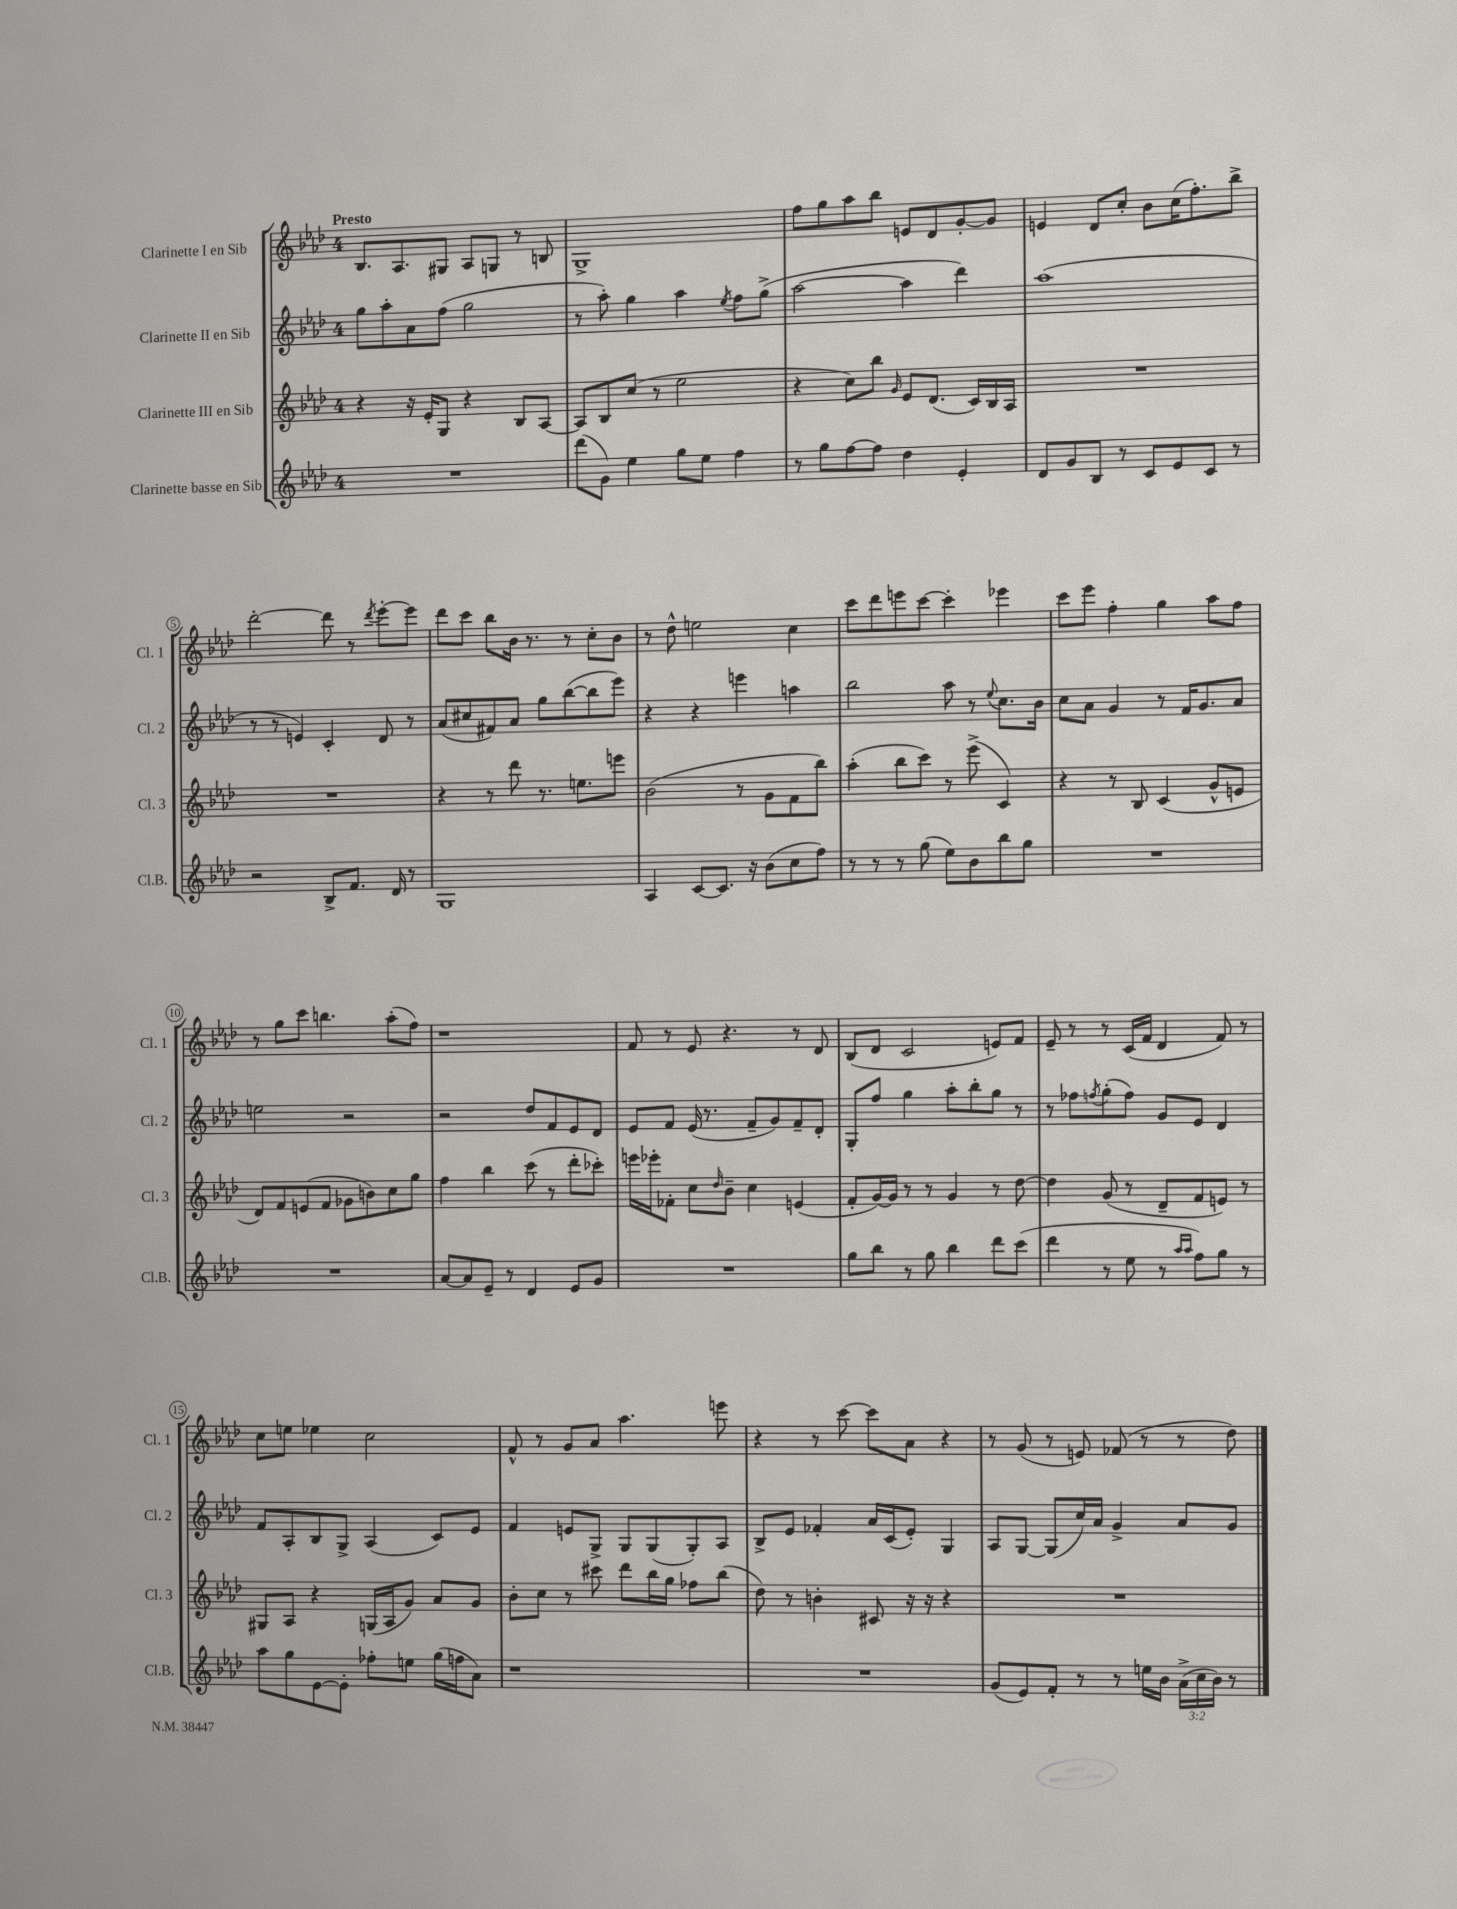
<<
\new StaffGroup <<
\new Staff = "s0" \with { instrumentName = "Clarinette I en Sib" shortInstrumentName = "Cl. 1" } {
    \clef treble \key aes \major \once \override Staff.TimeSignature.style = #'single-digit \time 4/4 \tempo "Presto"
    bes8. aes8. gis8 aes8 g8 r8 b8 |
    g1-> |
    f''8 g''8 aes''8 bes''8 e'8 des'8 g'8~-. g'8 |
    e'4 des'8 c''8-. bes'8 c''16( f''8.-.) bes''8-> |
    des'''2~-. des'''8 r8 \acciaccatura { des'''8 } ees'''8~-. ees'''8 |
    des'''8 c'''8 bes''8 bes'16 r8. r8 c''8-. bes'8 |
    r8 des''8-^ e''2 c''4 |
    c'''8 des'''8 e'''8 c'''8~ c'''4-. ees'''4 |
    c'''8 ees'''8 f''4-. g''4 aes''8 f''8 |
    r8 g''8 c'''8 b''4. aes''8-.( f''8) |
    r1 |
    f'8 r8 ees'8 r4. r8 des'8 |
    bes8( des'8 c'2 e'8) f'8 |
    ees'8-- r8 r8 c'16( f'16 des'4 f'8) r8 |
    c''8 e''8 ees''4 c''2 |
    f'8-^ r8 g'8 aes'8 aes''4. e'''8 |
    r4 r8 c'''8~ c'''8 aes'8 r4 |
    r8 g'8( r8 e'8) fes'8( r8 r8 des''8) \bar "|." |
}
\new Staff = "s1" \with { instrumentName = "Clarinette II en Sib" shortInstrumentName = "Cl. 2" } {
    \clef treble \key aes \major \once \override Staff.TimeSignature.style = #'single-digit \time 4/4
    g''8 aes''8-. aes'8 f''8( g''2 |
    r8 aes''8-.) g''4 aes''4 \acciaccatura { ees''8 } f''8 g''8->( |
    aes''2~ aes''4 des'''4) |
    aes''1( |
    r8 r8 e'4) c'4-. des'8 r8 |
    aes'8( cis''8 fis'8) aes'8 g''8 bes''8~( bes''8 ees'''8) |
    r4 r4 e'''4 a''4 |
    bes''2 aes''8 r8 \appoggiatura { ees''8 } c''8. bes'16 |
    c''8 aes'8 g'4 r8 f'16 g'8. aes'8 |
    e''2 r2 |
    r2 des''8 f'8 ees'8 des'8 |
    ees'8 f'8 ees'16( r8. f'8-- g'8) f'8-- des'8-. |
    g8-. f''8 g''4 aes''8-. bes''8-. g''8 r8 |
    r8 fes''8 \acciaccatura { f''8 } g''8-.( f''8) g'8 ees'8 des'4 |
    f'8 aes8-. bes8 g8-> aes4( c'8) ees'8 |
    f'4 e'8 g8-> g8 g8( g8-.) aes8 |
    bes8-> ees'8 fes'4-. aes'16 c'16( ees'8-.) g4 |
    aes8 g8~ g8( c''16) aes'16 g'4-> aes'8 g'8 \bar "|." |
}
\new Staff = "s2" \with { instrumentName = "Clarinette III en Sib" shortInstrumentName = "Cl. 3" } {
    \clef treble \key aes \major \once \override Staff.TimeSignature.style = #'single-digit \time 4/4
    r4 r16 ees'16-. g8 r4 bes8 aes8~ |
    aes8 bes8 c''8( r8 ees''2 |
    r4 c''8) bes''8 \grace { g'16 } ees'8 des'8.( c'16) bes16 aes16 |
    R1 |
    R1 |
    r4 r8 des'''8 r8. e''8. e'''8 |
    bes'2( r8 g'8 f'8 bes''8) |
    aes''4-.( bes''8 c'''8) r8 ees'''8->( c'4) |
    r4 r8 bes8 c'4( g'8-^ e'8 |
    des'8) f'8 e'8( f'8 ges'8 b'8) c''8 g''8 |
    f''4 bes''4 c'''8( r8 des'''8-. ces'''8-.) |
    e'''16 ees'''16-. fes'8-. c''8 \grace { des''16 } bes'8-- c''4 e'4( |
    f'8-. g'16~) g'16 r8 r8 g'4 r8 des''8~ |
    des''4 g'8( r8 des'8-- f'8 e'8) r8 |
    gis8 aes8 r4 g16( aes16 g'8) aes'8 g'8 |
    bes'8-. c''8 r8 cis'''8 des'''8 bes''16 g''16 fes''8 bes''8( |
    des''8) r8 b'4-. cis'8 r16 r16 r4 |
    R1 \bar "|." |
}
\new Staff = "s3" \with { instrumentName = "Clarinette basse en Sib" shortInstrumentName = "Cl.B." } {
    \clef treble \key aes \major \once \override Staff.TimeSignature.style = #'single-digit \time 4/4 \override Staff.TupletNumber.text = #tuplet-number::calc-fraction-text
    R1 |
    des'''8( g'8) ees''4 g''8 ees''8 f''4 |
    r8 g''8 f''8~ f''8 des''4 ees'4-. |
    des'8 g'8 bes8 r8 c'8 ees'8 c'8 r8 |
    r2 bes8-> f'8. des'16 r8 |
    g1 |
    aes4 c'8~ c'8. r16 bes'8( c''8 f''8) |
    r8 r8 r8 g''8( ees''8) bes'8 bes''8 g''8 |
    R1 |
    R1 |
    aes'8~ aes'8 ees'8-- r8 des'4 ees'8 g'8 |
    R1 |
    g''8 bes''8 r8 g''8 bes''4 des'''8 c'''8( |
    des'''4 r8 ees''8 r8 \grace { aes''16 aes''16 } f''8) g''8 r8 |
    aes''8 g''8 ees'8~ ees'8-. fes''8-. e''8 g''16( f''16 aes'8) |
    r1 |
    R1 |
    g'8( ees'8) f'8-. r8 r8 e''16 bes'16 \tuplet 3/2 { aes'16->( c''16 bes'16) } r8 \bar "|." |
}
>>
>>
\layout { \context { \Score \override BarNumber.stencil = #(make-stencil-circler 0.1 0.3 ly:text-interface::print) } }
